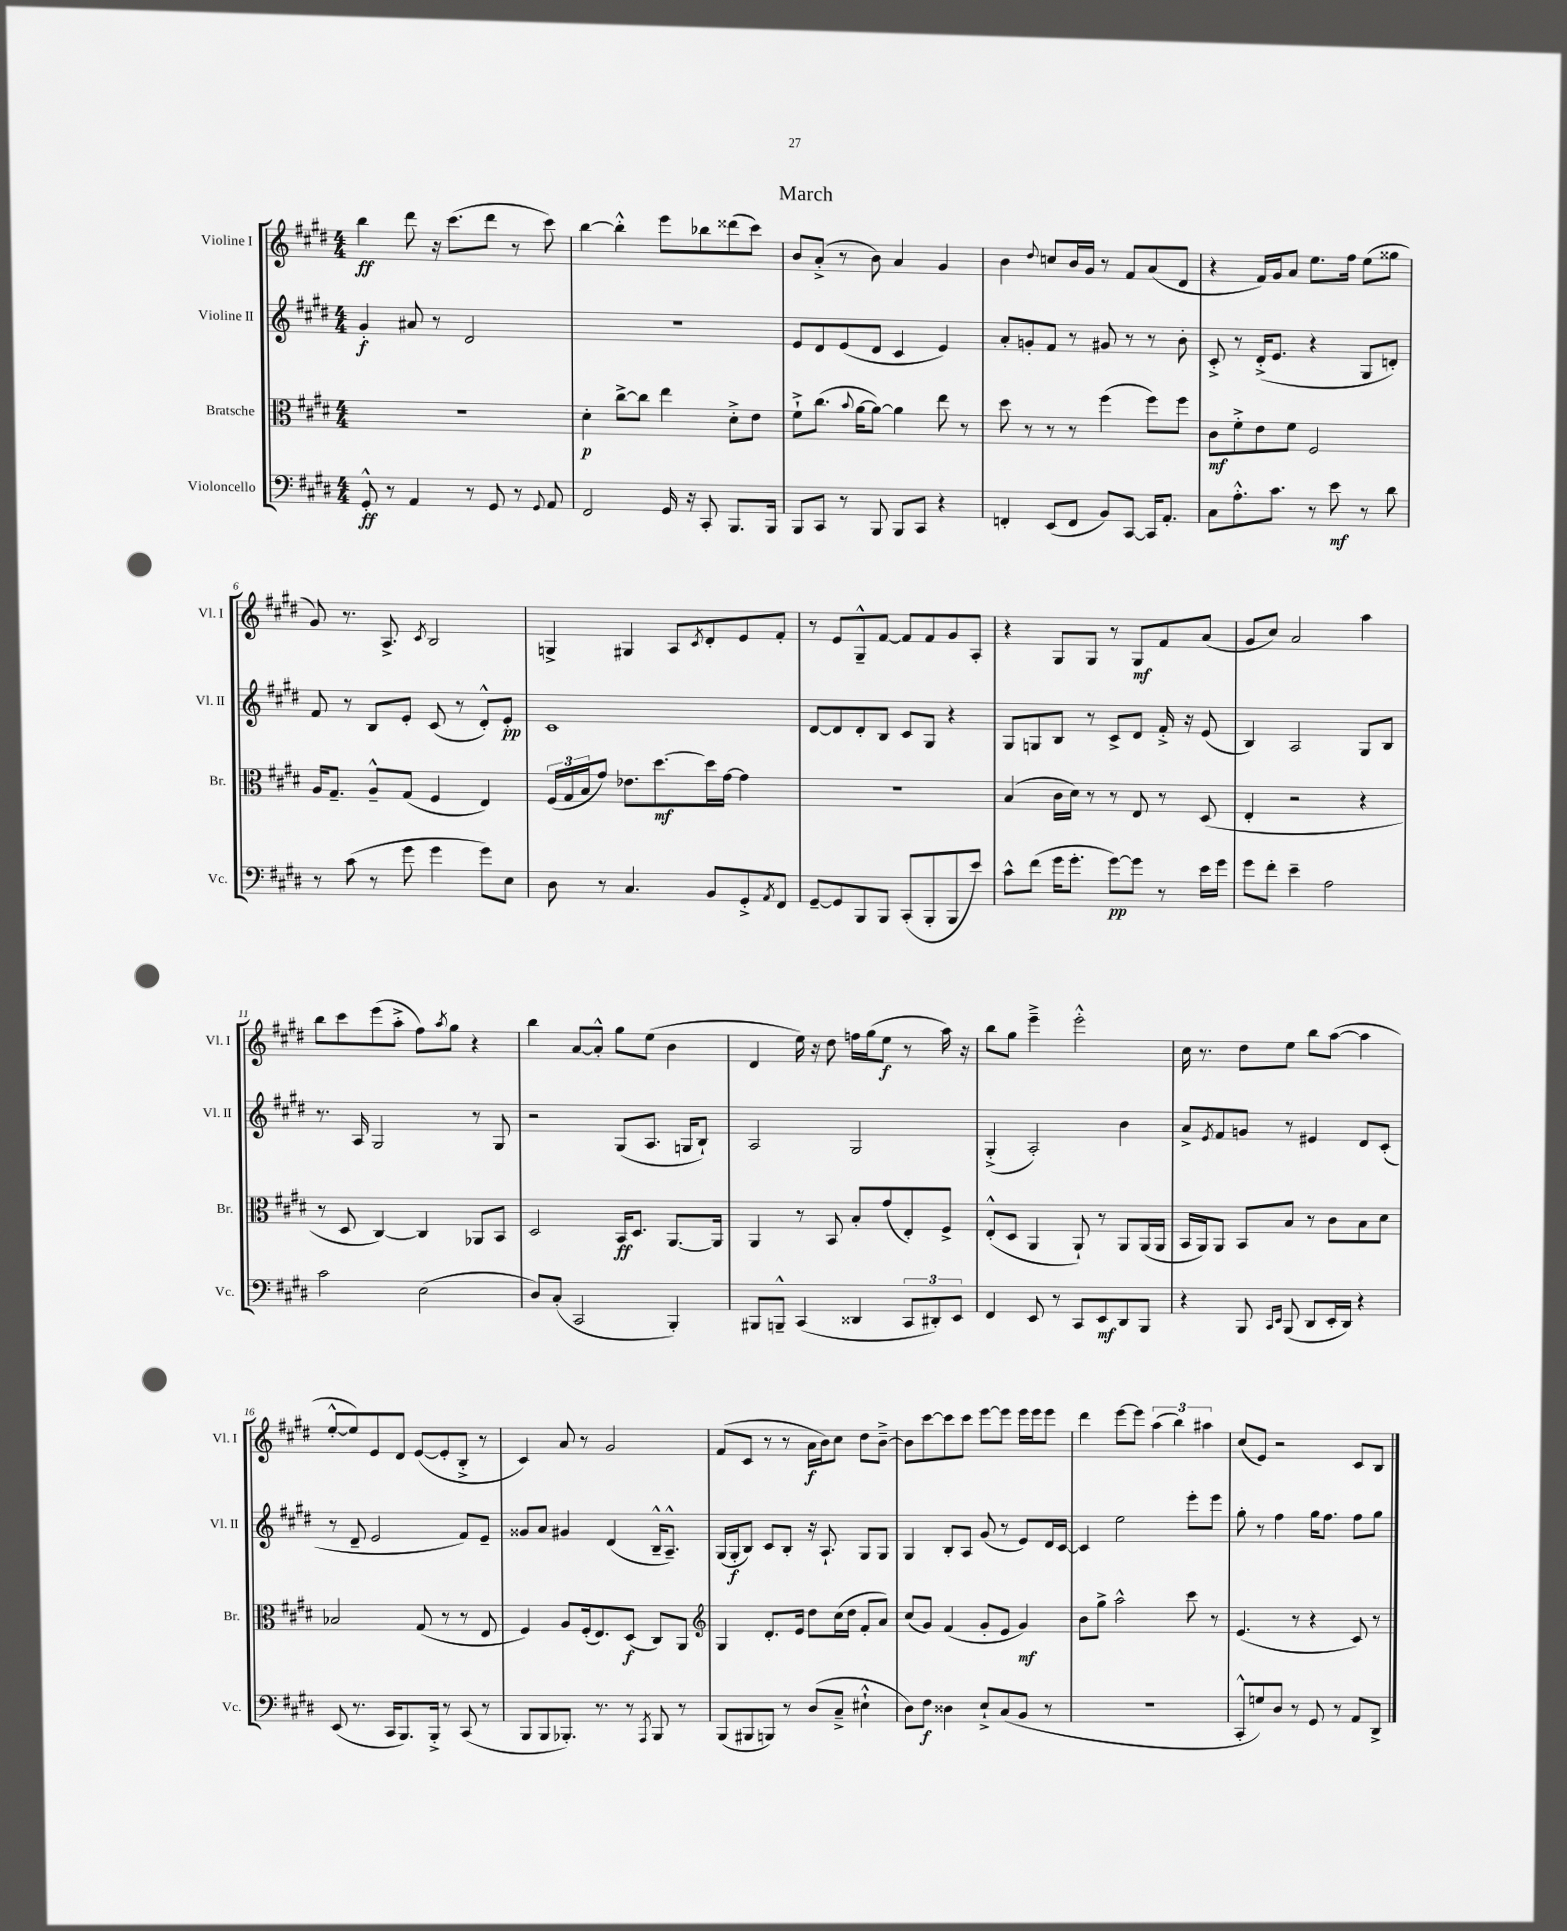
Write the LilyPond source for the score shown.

\header { title = "March" }
<<
\new StaffGroup <<
\new Staff = "s0" \with { instrumentName = "Violine I" shortInstrumentName = "Vl. I" } {
    \clef treble \key e \major \numericTimeSignature \time 4/4
    b''4\ff dis'''8 r16 cis'''8.( dis'''8 r8 cis'''8) |
    b''4~ b''4-.-^ e'''8 bes''8 disis'''8( cis'''8) |
    b'8 a'8-.->( r8 b'8) a'4 gis'4 |
    b'4 \appoggiatura { dis''8 } c''8 b'16 gis'16 r8 fis'8 a'8( dis'8 |
    r4 fis'16) gis'16 a'8 e''8. fis''16 e''8( gisis''8 |
    gis'8) r8. a8.-> \acciaccatura { cis'8 } b2 |
    g4-> gis4 a8 \acciaccatura { cis'8 } dis'8-. e'8 fis'8-. |
    r8 e'8 gis8---^ fis'8~ fis'8 fis'8 gis'8 a8-. |
    r4 gis8 gis8 r8 gis8\mf fis'8 a'8( |
    gis'8 cis''8) a'2 a''4 |
    b''8 cis'''8 e'''8( a''8-.-> fis''8) \acciaccatura { a''8 } gis''8 r4 |
    b''4 a'8~ a'8-.-^ gis''8 e''8( b'4 |
    dis'4 e''16) r16 dis''8 f''16 gis''16( e''8\f r8 a''16) r16 |
    b''8 gis''8 e'''4---> e'''2-.-^ |
    cis''16 r8. dis''8 e''8 b''8 a''8~( a''4 |
    e''8~-.-^ e''8) e'8 dis'8 e'8~( e'8-. b8-.-> r8 |
    cis'4) a'8 r8 gis'2 |
    fis'8( cis'8 r8 r8 a'16\f b'16) cis''8 dis''8 b'8~---> |
    b'8 cis'''8~ cis'''8 cis'''8 e'''8~ e'''8 e'''16 e'''16 e'''8 |
    dis'''4 e'''8~ e'''8 \tuplet 3/2 { a''4( b''4) ais''4 } |
    cis''8( e'8) r2 cis'8 b8 \bar "|." |
}
\new Staff = "s1" \with { instrumentName = "Violine II" shortInstrumentName = "Vl. II" } {
    \clef treble \key e \major \numericTimeSignature \time 4/4
    gis'4-.\f ais'8 r8 dis'2 |
    R1 |
    e'8 dis'8 e'8( dis'8 cis'4 e'4) |
    a'8-. g'8-. fis'8 r8 gis'8 r8 r8 b'8-. |
    cis'8-.-> r8 dis'16-.->( e'8. r4 gis8 d'8-.) |
    fis'8 r8 b8 e'8-. cis'8( r8 dis'8-.-^) e'8-.\pp |
    cis'1 |
    dis'8~ dis'8 dis'8-. b8 cis'8 gis8 r4 |
    gis8 g8 b8 r8 cis'8-> dis'8 fis'16-.-> r16 e'8( |
    b4) a2 gis8 b8 |
    r8. a16 gis2 r8 gis8 |
    r2 gis8( a8. g16 b8-!) |
    a2 gis2 |
    gis4-.->( a2-.) b'4 |
    a'8-> \acciaccatura { e'8 } fis'8 g'8 r8 eis'4 dis'8 cis'8-.( |
    r8 dis'8-- e'2 fis'8) e'8-- |
    gisis'8 a'8 gis'4 dis'4( b16---^ a8.---^) |
    gis16( gis16-.\f b8) cis'8 b8-. r16 a8.-! gis8 gis8 |
    gis4 b8-. a8 gis'8( r8 e'8) dis'16 cis'16~ |
    cis'4 e''2 e'''8-. e'''8 |
    gis''8-. r8 fis''4 gis''16 fis''8. fis''8 gis''8 \bar "|." |
}
\new Staff = "s2" \with { instrumentName = "Bratsche" shortInstrumentName = "Br." } {
    \clef alto \key e \major \numericTimeSignature \time 4/4
    R1 |
    dis'4-.\p cis''8~-> cis''8 e''4 dis'8-.-> e'8 |
    fis'8-!-> cis''8.( \appoggiatura { b'8 } a'16~ a'8~) a'4 e''8 r8 |
    dis''8 r8 r8 r8 fis''4( fis''8) fis''8 |
    cis'8\mf fis'8-.-> e'8 fis'8 fis2 |
    a16 gis8.-- a8---^ gis8( fis4 e4) |
    \tuplet 3/2 { fis16( gis16 b16 } gis'8) ees'8. dis''8.~\mf dis''16 gis'16~ gis'4 |
    R1 |
    b4( cis'16 dis'16) r8 r8 e8 r8 dis8( |
    e4-. r2 r4 |
    r8 dis8 cis4~) cis4 aes,8 b,8 |
    dis2 b,16\ff dis8. a,8.~ a,16 |
    a,4 r8 b,8 b8-. gis'8( e8-.) fis8-> |
    e8-.-^( dis8 a,4 a,8-!) r8 a,8 a,16( a,16 |
    b,16 a,16) a,8 b,8 b8 r8 cis'8 b8 dis'8 |
    bes2 gis8( r8 r8 e8 |
    fis4) a8 fis16-.( e8.) dis8\f( cis8) a,8 |
    \clef treble gis4 dis'8.-. e'16 dis''8 cis''16( dis''16 fis'8-. a'8) |
    cis''8( gis'8) fis'4( gis'8-. e'8 gis'4\mf) |
    b'8 gis''8-> a''2-^ cis'''8 r8 |
    e'4.( r8 r4 cis'8) r8 \bar "|." |
}
\new Staff = "s3" \with { instrumentName = "Violoncello" shortInstrumentName = "Vc." } {
    \clef bass \key e \major \numericTimeSignature \time 4/4
    gis,8-.-^\ff r8 a,4 r8 gis,8 r8 \appoggiatura { gis,8 } a,8 |
    fis,2 gis,16 r16 cis,8-. b,,8. b,,16 |
    b,,8 cis,8 r8 b,,8 b,,8 cis,8 r4 |
    f,4-. e,8( f,8 b,8) cis,8~ cis,16 a,8.-. |
    cis8 a8.-.-^ cis'8. r8 e'8\mf r8 dis'8 |
    r8 cis'8( r8 gis'8 gis'4 gis'8) e8 |
    dis8 r8 cis4. b,8 gis,8-.-> \acciaccatura { a,8 } fis,8 |
    gis,8~-- gis,8 b,,8 b,,8 cis,8-.( b,,8-. b,,8 e'8) |
    cis'8-^ fis'8( gis'16 gis'8.-. gis'8~\pp) gis'8 r8 e'16 gis'16 |
    gis'8 fis'8-. e'4-- a2 |
    cis'2 e2( |
    dis8) cis8-.( cis,2 b,,4-.) |
    bis,,8 b,,8---^ cis,4( disis,4 \tuplet 3/2 { cis,8 dis,8-.) e,8 } |
    fis,4 e,8 r8 cis,8 e,8\mf dis,8 b,,8 |
    r4 b,,8 \grace { cis,16 e,16 } b,,8( dis,8 e,16-. dis,16) r4 |
    e,8( r8. cis,16 b,,8.) b,,16-.-> r8 cis,8( r8 |
    b,,8 b,,8 bes,,8.-.) r8. r8 \acciaccatura { a,,8 } bes,,8 r8 |
    b,,8( bis,,8 b,,8) r8 dis8( cis8---> eis4-!-^ |
    dis8) fis8\f disis4 e8-!-> cis8( b,8 r8 |
    R1 |
    cis,8-.-^ g8) dis8 r8 gis,8 r8 a,8 dis,8-> \bar "|." |
}
>>
>>
